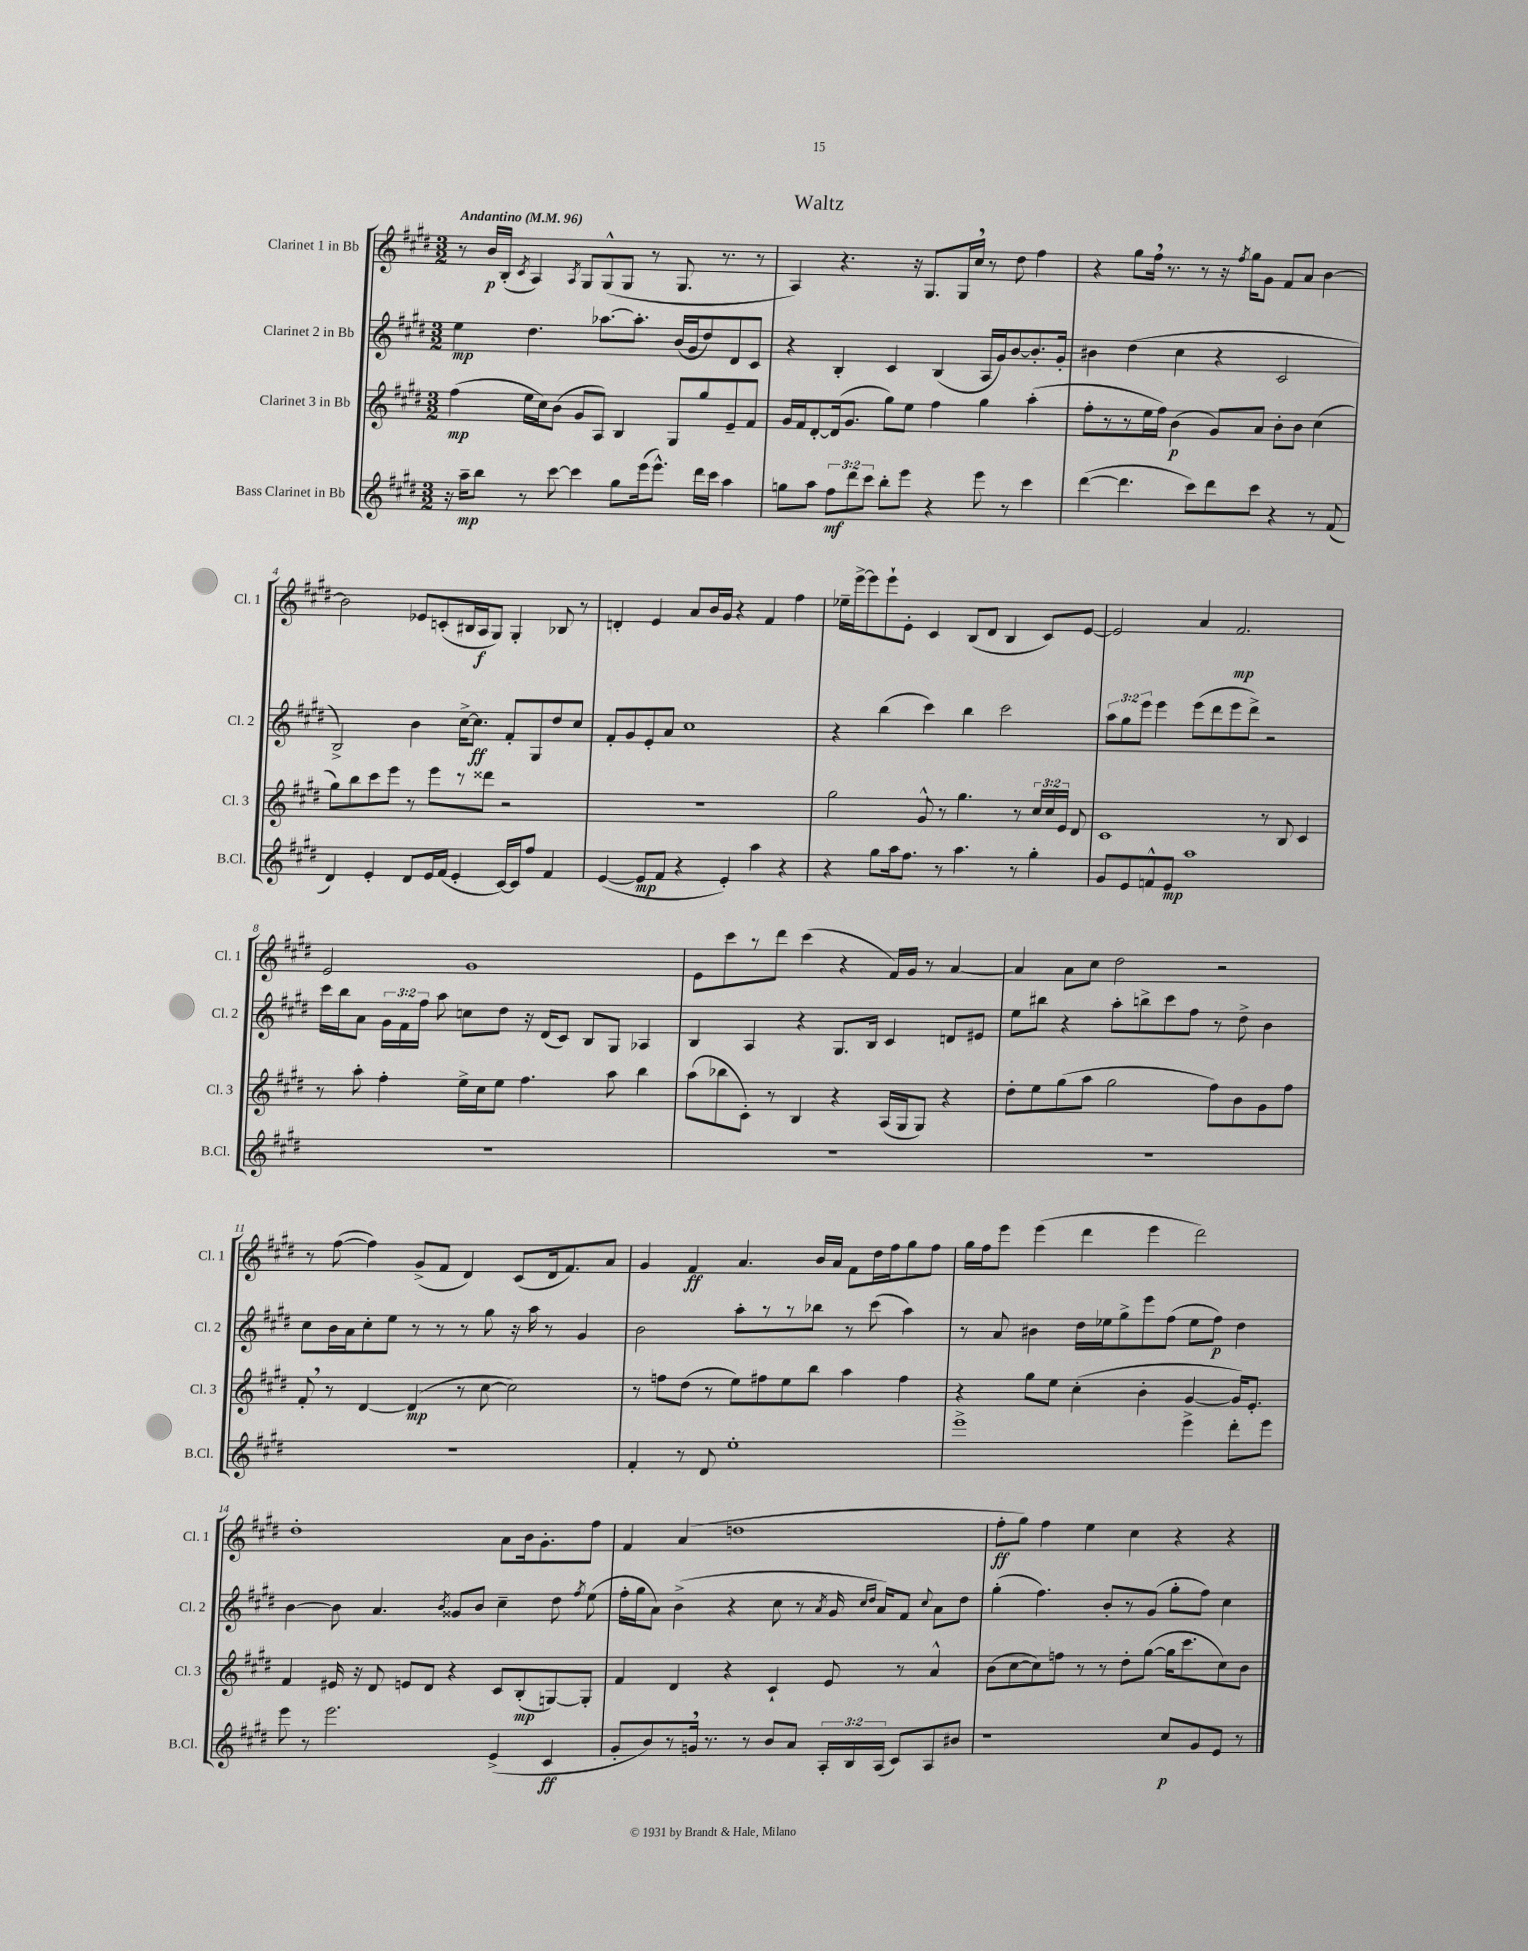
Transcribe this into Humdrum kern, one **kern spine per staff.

**kern	**kern	**kern	**kern
*staff4	*staff3	*staff2	*staff1
*clefG2	*clefG2	*clefG2	*clefG2
*k[f#c#g#d#]	*k[f#c#g#d#]	*k[f#c#g#d#]	*k[f#c#g#d#]
*M3/2	*M3/2	*M3/2	*M3/2
*MM96	*MM96	*MM96	*MM96
16r	(4ff#	4ee	8r
16aa~	.	.	.
8bb	.	.	16b
.	.	.	(16B'
.	.	.	8qc#
8r	16ee	4.dd#	4A)
.	16cc#)	.	.
[8ccc#	(8b	.	.
.	.	.	8qA
4ccc#]	8g#	.	8G#
.	8A)	[8.aa-	(8G#^^
8gg#	4B	.	8G#
.	.	8.aa-']	.
(16eee	.	.	8r
8.eee^^)	.	.	.
.	8G#	(16b	8.G#
.	.	16g#	.
16ddd#	8gg#	8dd#)	.
16ccc#	.	.	8.r
4aa	8e~	8d#	.
.	8f#	8c#	8r
=	=	=	=
8gg	16g#	4r	4A)
.	16f#	.	.
8aa	[8d#'	.	.
12ff#	(16d#]	4B'	4.r
.	8.g#	.	.
12ddd#	.	.	.
12ccc#	.	.	.
8bb'	8gg#)	4c#	.
8eee	8ee	.	16r
.	.	.	8.G#
4r	4ff#	(4B	.
.	.	.	16G#
.	.	.	16cc#
8eee	4gg#	16A	8r
.	.	16g#)	.
8r	.	[8b	8dd#
4ccc#	(4aa'	8.b']	4ff#
.	.	16g#'	.
=	=	=	=
([4ddd#	8ff#'	4b#	4r
.	8r	.	.
4.ddd#]	8r	(4dd#	8gg#
.	16ee	.	16ff#
.	16ff#)	.	8.r
.	(4b	4cc#	.
8ccc#)	.	.	8r
8ddd#	8g#)	4r	16r
.	.	.	8qff#
.	.	.	16gg#
8ccc#	8a	.	8g#
4r	8b'	2c#	8f#
.	8b	.	8a
8r	(4cc#	.	[4b
(8f#	.	.	.
=	=	=	=
4d#)	8gg#)	2B^)	2b]
.	8bb	.	.
4e'	8ccc#	.	.
.	8eee	.	.
8d#	8r	4b	8e-
16e	8eee	.	(8c'
(16f#	.	.	.
4e'	8r	[16cc#^	16B#
.	.	8.cc#]	16A
.	8ddd##	.	8G#)
[16c#)	2r	8f#'	4G#'
16c#]	.	.	.
8ff#	.	8G#	.
4f#	.	8dd#	8B-
.	.	8cc#	8r
=	=	=	=
([4e	1.r	8f#'	4d'
.	.	8g#	.
8e]	.	8e'	4e
8f#	.	8a	.
4r	.	1cc#	8a
.	.	.	16b
.	.	.	16g#
4e')	.	.	4r
4aa	.	.	4f#
4r	.	.	4ff#
=	=	=	=
4r	2gg#	4r	16ee-~
.	.	.	[16eee^
.	.	.	8eee]
8gg#	.	(4bb	8eee`
16aa	.	.	8e'
8.ff#	.	.	.
.	8g#^^	4ccc#)	4c#
8r	8r	.	.
4.aa	4.gg#	4bb	(8B
.	.	.	8d#
.	.	2ccc#	4B
8r	8r	.	.
4gg#'	24cc#	.	8c#)
.	24cc#	.	.
.	24e	.	.
.	8d#	.	[8e
=	=	=	=
8g#	1c#	12aa	2e]
.	.	12gg#	.
8e	.	.	.
.	.	12eee	.
8f^^	.	4eee	.
8e	.	.	.
1aa	.	(8eee	4a
.	.	8ddd#	.
.	.	8eee	2.f#
.	.	8ddd#^)	.
.	8r	2r	.
.	8B	.	.
.	4c#	.	.
=	=	=	=
1.r	8r	16ccc#	2e
.	.	16bb	.
.	8aa'	8a	.
.	4ff#'	24g#	.
.	.	24f#	.
.	.	24ff#	.
.	.	8aa	.
.	16ee^	8cc	1g#
.	16cc#	.	.
.	8ee	8dd#	.
.	4.ff#	16r	.
.	.	(16d#	.
.	.	8c#)	.
.	.	8B	.
.	8aa	8G#	.
.	4bb	4A-	.
=	=	=	=
1.r	(8aa	4B	8e
.	8bb-	.	8ccc#
.	8c#')	4A	8r
.	8r	.	8ddd#
.	4B	4r	(4ccc#
.	4r	8.G#	4r
.	.	16B	.
.	(16A	4c#	16f#)
.	16G#	.	16g#
.	8G#)	.	8r
.	4r	8d	[4a
.	.	8e#	.
=	=	=	=
1.r	8dd#'	8ee	4a]
.	8ee	8bb#	.
.	(8gg#	4r	8a
.	8aa	.	8cc#
.	2gg#	8aa'	2dd#
.	.	8bb^	.
.	.	8ccc#	.
.	.	8ff#	.
.	8ff#)	8r	2r
.	8b	8dd#^	.
.	8g#	4b	.
.	8ff#	.	.
=	=	=	=
1.r	8f#'	8cc#	8r
.	8r	16b	([8ff#
.	.	16a	.
.	[4d#	8cc#'	4ff#])
.	.	8ee	.
.	(4d#]	8r	(8g#^
.	.	8r	8f#
.	8r	8r	4d#)
.	[8cc#	8gg#	.
.	2cc#])	16r	(8c#
.	.	16aa	.
.	.	8r	16d#
.	.	.	8.f#)
.	.	4g#	.
.	.	.	8a
=	=	=	=
4f#'	8r	2b	4g#
.	8ff	.	.
8r	(8dd#	.	4f#
8d#	8r	.	.
1ee'	8ee)	8aa'	4.a
.	8ff#	8r	.
.	8ee	8r	.
.	8bb	8bb-	16b
.	.	.	16a
.	4aa	8r	8f#
.	.	(8ccc#	16dd#
.	.	.	16ff#
.	4ff#	4aa)	8gg#
.	.	.	8ff#
=	=	=	=
1eee^	4r	8r	16gg#
.	.	.	16ff#
.	.	8a	8eee
.	8gg#	4b#	(4eee
.	8ee	.	.
.	(4cc#'	16dd#	4ddd#
.	.	16ee-	.
.	.	8gg#^	.
.	4b'	8eee	4eee
.	.	(8ff#	.
4eee^	[4g#	8ee-	2ddd#)
.	.	8ff#)	.
8ddd#'	16g#])	4dd#	.
.	8.e'	.	.
8eee	.	.	.
=	=	=	=
8eee	4f#	[4b	1dd#'
8r	.	.	.
2.eee	16e#	8b]	.
.	16r	.	.
.	8d#	4.a	.
.	8e	.	.
.	8d#	.	.
.	.	8qb	.
.	4r	8g##	.
.	.	8b	.
(4e^	8c#	4cc#~	8a
.	(8B'	.	16b
.	.	.	8.g#'
4c#	[8G)	8dd#	.
.	.	8qff#	.
.	8G']	(8ee	8ff#
=	=	=	=
8g#'	4f#	16ff#'	4f#
.	.	16gg#	.
8b)	.	8a)	.
8r	4d#	(4b^	(4a
16g	.	.	.
8.r	.	.	.
.	4r	4r	1dd
8r	.	.	.
8b	4c#`	8cc#	.
8a	.	8r	.
.	.	8qa	.
24A'	8e	16g#	.
24B	.	.	.
.	.	16qqcc#	.
.	.	16qqdd#	.
.	.	16a)	.
(24A	.	.	.
8c#)	8r	8f#	.
.	.	8qqcc#	.
8A	4a^^	8a	.
8b#	.	8dd#	.
=	=	=	=
1r	(8b	(4gg#'	8ff#'
.	[8cc#	.	8gg#)
.	8cc#])	4.ff#)	4ff#
.	8ff	.	.
.	8r	.	4ee
.	8r	8b'	.
.	8dd#'	8r	4cc#
.	([8gg#	(8g#	.
8cc#	16gg#]	8gg#'	4r
.	8.ccc#	.	.
8g#	.	8ff#)	.
8e	8cc#)	4cc#	4r
8r	8b	.	.
==	==	==	==
*-	*-	*-	*-
